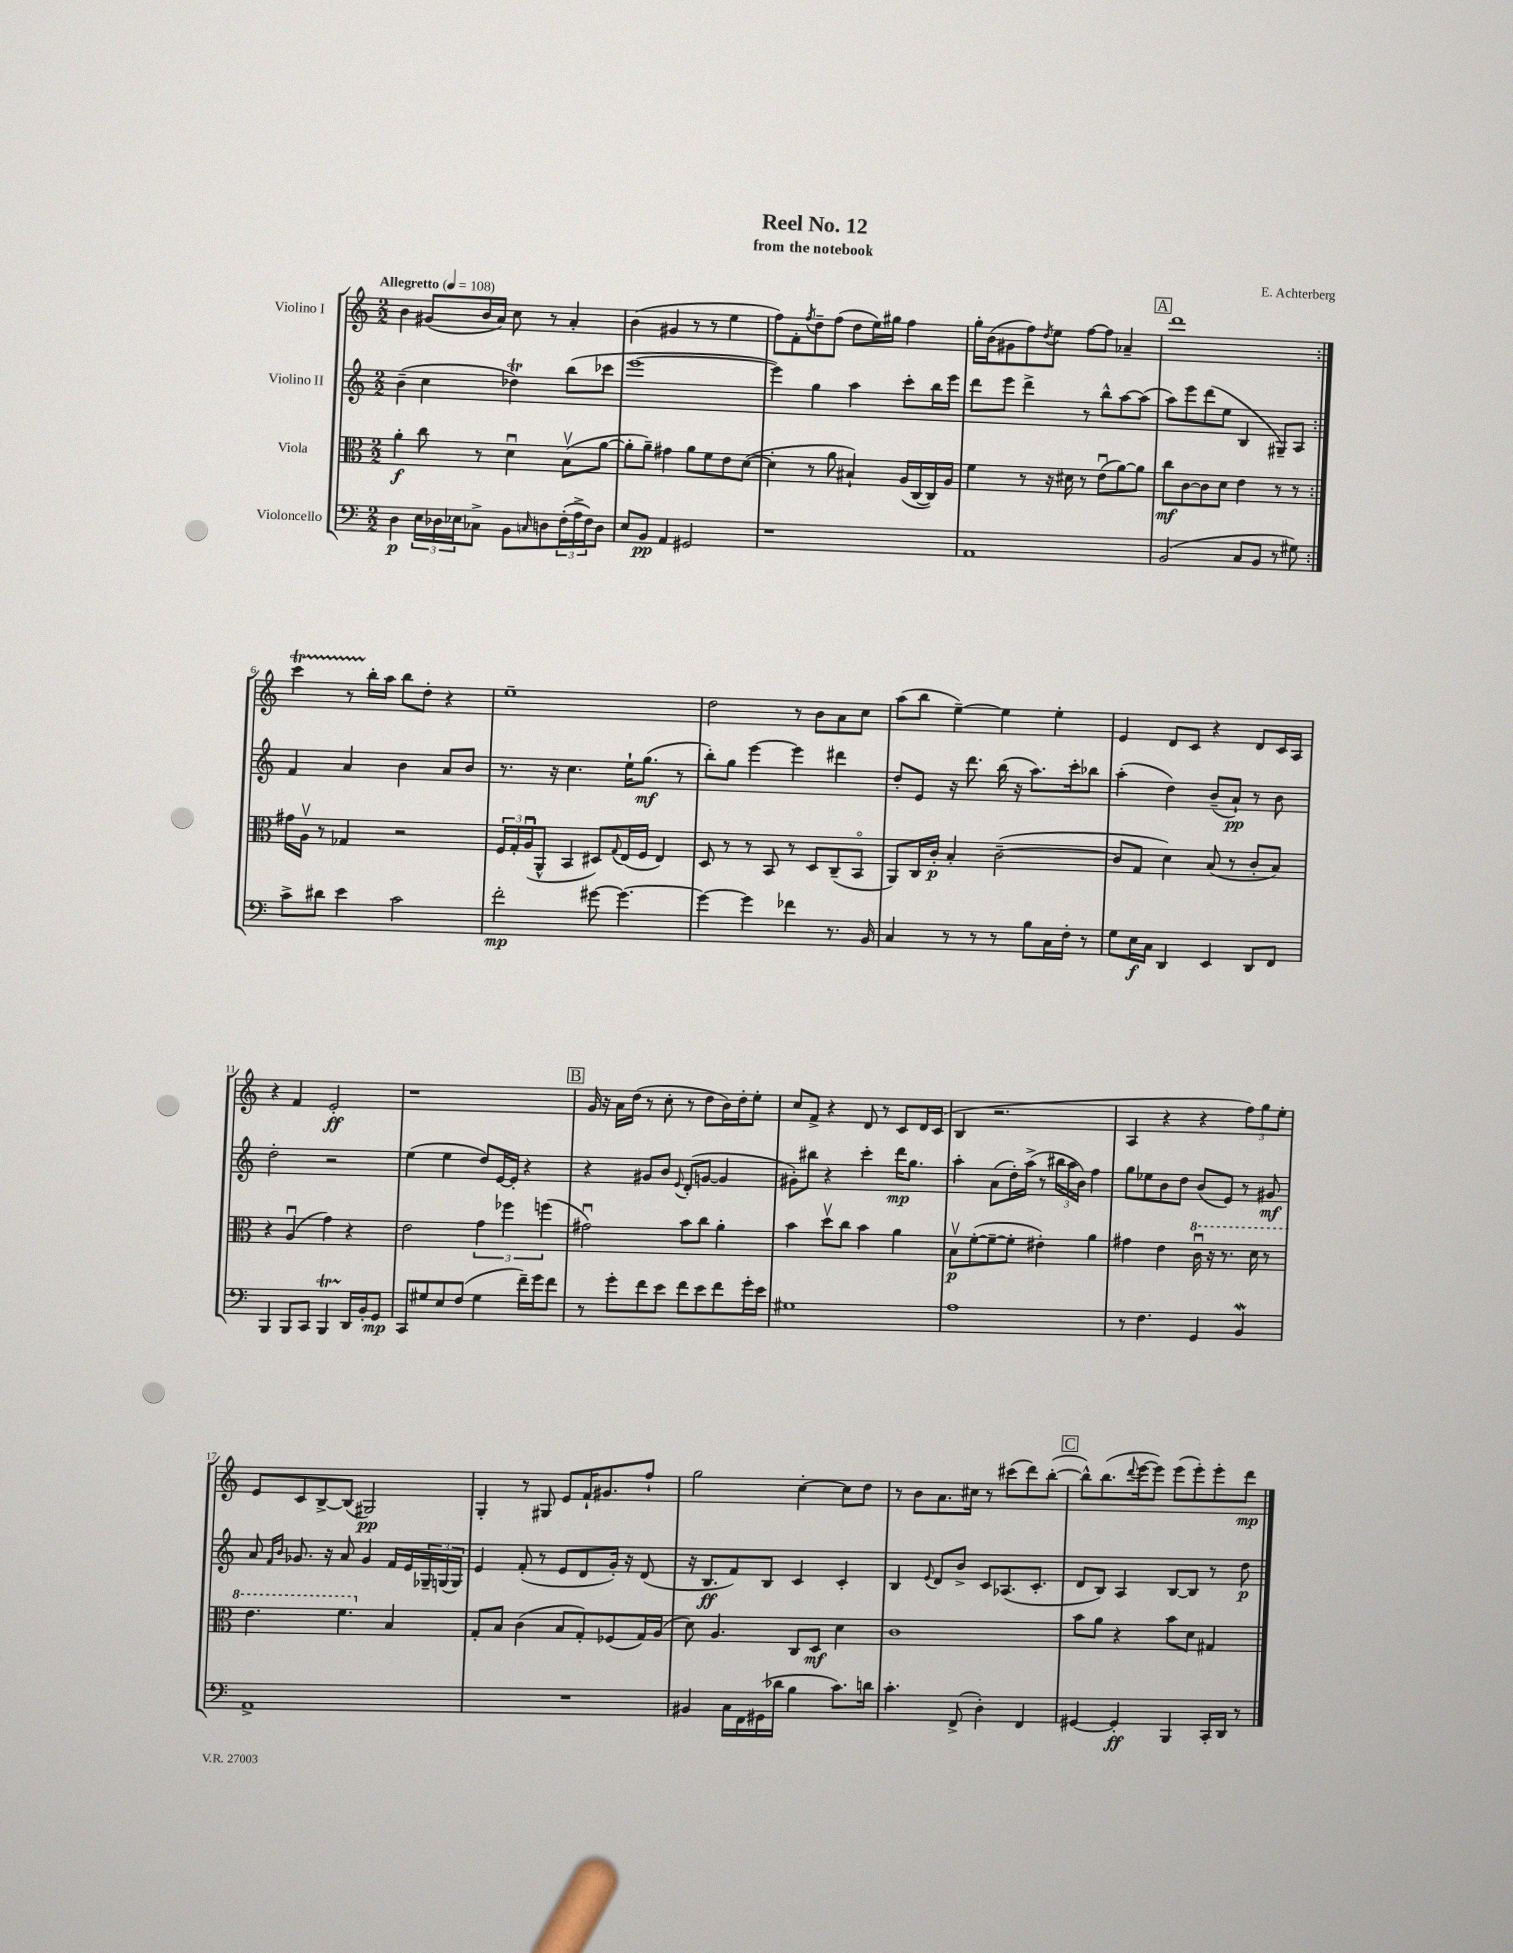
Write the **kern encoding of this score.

**kern	**dynam	**kern	**dynam	**kern	**dynam	**kern	**dynam
*part4	*part4	*part3	*part3	*part2	*part2	*part1	*part1
*staff4	*staff4	*staff3	*staff3	*staff2	*staff2	*staff1	*staff1
*I"Violoncello	*	*I"Viola	*	*I"Violino II	*	*I"Violino I	*
*clefF4	*	*clefC3	*	*clefG2	*	*clefG2	*
*k[]	*	*k[]	*	*k[]	*	*k[]	*
*M2/2	*	*M2/2	*	*M2/2	*	*M2/2	*
*MM108	*	*MM108	*	*MM108	*	*MM108	*
=1	=1	=1	=1	=1	=1	=1	=1
!	!	!	!	!	!	!LO:TX:a:B:t=Allegretto	!
4D\	p	4a'\	f	(4b~\	.	4b\	.
24E\LL	.	8cc\	.	4cc\	.	(8g#X/L	.
24D-X\	.	.	.	.	.	.	.
24E-X\J	.	.	.	.	.	.	.
8C-X^\J	.	8r	.	.	.	16b/L	.
.	.	.	.	.	.	16a/JJ)	.
8BB\L	.	4du\	.	4dd-XT\)	.	8cc\	.
16qqCn/	.	.	.	.	.	.	.
8Dn\	.	.	.	.	.	8r	.
(24F'\L	.	(8Bv\L	.	(8bb\L	.	4a'/	.
24A^\	.	.	.	.	.	.	.
24F\J)	.	.	.	.	.	.	.
8D\J	.	[8a\J	.	8ccc-X\J	.	.	.
=2	=2	=2	=2	=2	=2	=2	=2
8E/L	.	8a'\L]	.	[1eee	.	(4b\	.
8BB/J	pp	8a~\J)	.	.	.	.	.
4AA/	.	4g#X\	.	.	.	4g#X/	.
2GG#X/	.	8a\L	.	.	.	8r	.
.	.	8f\	.	.	.	8r	.
.	.	8e\	.	.	.	4ee\	.
.	.	([8d\J	.	.	.	.	.
=3	=3	=3	=3	=3	=3	=3	=3
1r	.	4d'\]	.	4eee\])	.	8ff\L)	.
.	.	.	.	.	.	8f'\	.
.	.	.	.	.	.	8qff/	.
.	.	8r	.	4gg\	.	8dd~\	.
.	.	8a\	.	.	.	(8ff\J	.
.	.	4B#X`/)	.	4aa\	.	8dd\L	.
.	.	.	.	.	.	16ee\L)	.
.	.	.	.	.	.	16gg#X\JJ	.
.	.	(16A/LL	.	8ccc'\L	.	4ff\	.
.	.	[16C/	.	.	.	.	.
.	.	16C/])	.	16bb\L	.	.	.
.	.	16A/JJ	.	16eee\JJ	.	.	.
=4	=4	=4	=4	=4	=4	=4	=4
1AA	.	4f\	.	8ddd\L	.	16gg'\LL	.
.	.	.	.	.	.	(16b\J	.
.	.	.	.	8eee\J	.	8g#X\	.
.	.	8r	.	4ddd^\	.	8ff\)	.
.	.	.	.	.	.	8qdd/	.
.	.	16r	.	.	.	8ee\J	.
.	.	16d#X\	.	.	.	.	.
.	.	8r	.	8r	.	[8ff\L	.
.	.	(8eu\L	.	8bb^^\L	.	8ff\J]	.
.	.	[8a\)	.	[8aa\	.	4a-X~/	.
.	.	8a\J]	.	(8aa\J]	.	.	.
!!LO:REH:place=s1:t=A
=5	=5	=5	=5	=5	=5	=5	=5
(2BB/	.	8cc\L	mf	8aa\L)	.	1ddd	.
.	.	[8c\	.	8eee\	.	.	.
.	.	8c\]	.	(8ddd\	.	.	.
.	.	8d\J	.	8ee\J	.	.	.
8C/L	.	4e\	.	4B/	.	.	.
8BB/J	.	.	.	.	.	.	.
8r	.	8r	.	8G#X~/L)	.	.	.
8G#X\)	.	8r	.	8A/J	.	.	.
!!LO:LB:g=z
=6:|!	=6:|!	=6:|!	=6:|!	=6:|!	=6:|!	=6:|!	=6:|!
8c^\L	.	16g#X\LL	.	4f/	.	4cccT\	.
.	.	16Av\JJ	.	.	.	.	.
8d#X\J	.	8r	.	.	.	.	.
4e\	.	4G-X/	.	4a/	.	8r	.
.	.	.	.	.	.	16bb'\LL	.
.	.	.	.	.	.	16aa\JJ	.
2c\	.	2r	.	4b\	.	8bb\L	.
.	.	.	.	.	.	8dd'\J	.
.	.	.	.	8a/L	.	4r	.
.	.	.	.	8b/J	.	.	.
=7	=7	=7	=7	=7	=7	=7	=7
2f'\	mp	24F/LL	.	8.r	.	1ee~	.
.	.	24G'/	.	.	.	.	.
.	.	(24Au/J	.	.	.	.	.
.	.	8AA^^/J	.	.	.	.	.
.	.	.	.	16r	.	.	.
.	.	4BB/	.	4.cc\	.	.	.
[8g#X\	.	8D#X/L)	.	.	.	.	.
.	.	8qqG/	.	.	.	.	.
4.g#\_	.	(16E/L	.	16ee`\KL	.	.	.
.	.	16F/JJ	.	(8.gg\J	mf	.	.
.	.	4E/)	.	.	.	.	.
.	.	.	.	8r	.	.	.
=8	=8	=8	=8	=8	=8	=8	=8
4g#\_	.	8D/	.	8bb'\L)	.	2dd\	.
.	.	8r	.	8gg\J	.	.	.
4g#\]	.	8r	.	[4eee\	.	.	.
.	.	8BB/	.	.	.	.	.
4f-X\	.	8r	.	4eee\]	.	8r	.
.	.	8D/L	.	.	.	8b\L	.
8.r	.	(8C~/	.	4ddd#X\	.	8a\	.
.	.	8BB/J	.	.	.	8cc\J	.
16BB/	.	.	.	.	.	.	.
=9	=9	=9	=9	=9	=9	=9	=9
4C/	.	8AA/L)	.	8dd'/L	.	(8aa\L	.
.	.	16C/L	.	8e/J	.	8bb\J	.
.	.	16c'/JJ	p	.	.	.	.
8r	.	4B'/	.	16r	.	[4ee~\)	.
.	.	.	.	8.ddd\	.	.	.
8r	.	.	.	.	.	.	.
8r	.	([2c~\	.	(16bb\	.	4ee\]	.
.	.	.	.	16r	.	.	.
8B\L	.	.	.	8.aa\L)	.	.	.
16C\L	.	.	.	.	.	4ee'\	.
16F'\JJ	.	.	.	16ccc'\k	.	.	.
8r	.	.	.	8bb-X\J	.	.	.
=10	=10	=10	=10	=10	=10	=10	=10
8G\L	.	8c/L]	.	(4aa'\	.	4e/	.
16E\L	f	8G/J	.	.	.	.	.
16C\JJ	.	.	.	.	.	.	.
4DD/	.	4d\)	.	4dd\)	.	8d/L	.
.	.	.	.	.	.	8c/J	.
4EE/	.	(8B/	.	(8b~/L	.	4r	.
.	.	8r	.	8a`/J)	pp	.	.
8DD/L	.	8c'/L	.	8r	.	8d/L	.
8FF/J	.	8B/J)	.	8b\	.	16c/L	.
.	.	.	.	.	.	16A/JJ	.
!!LO:LB:g=z
=11	=11	=11	=11	=11	=11	=11	=11
4BBB/	.	4r	.	2dd'\	.	4r	.
8BBB/L	.	(4Au/	.	.	.	4f/	.
8CC/J	.	.	.	.	.	.	.
4BBBt/	.	4g\)	.	2r	.	2e'/	ff
16DD/LL	.	4r	.	.	.	.	.
16BB'/J	.	.	.	.	.	.	.
8GG/J	mp	.	.	.	.	.	.
=12	=12	=12	=12	=12	=12	=12	=12
8CC/L	.	2e\	.	(4ee\	.	1r	.
8G#X/	.	.	.	.	.	.	.
8E/	.	.	.	4ee\	.	.	.
(8F/J	.	.	.	.	.	.	.
4G#\	.	6g\	.	8dd/L)	.	.	.
.	.	.	.	[16e/L	.	.	.
.	.	6ff-X\	.	.	.	.	.
.	.	.	.	16e'/JJ]	.	.	.
16f~\LL)	.	.	.	4r	.	.	.
16g\J	.	.	.	.	.	.	.
.	.	(6ffn\	.	.	.	.	.
8f\J	.	.	.	.	.	.	.
!!LO:REH:place=s1:t=B
=13	=13	=13	=13	=13	=13	=13	=13
8r	.	2g#Xu\)	.	4r	.	16g/	.
.	.	.	.	.	.	16r	.
8g'\L	.	.	.	.	.	16a\LL	.
.	.	.	.	.	.	(16dd\JJ	.
8f\	.	.	.	8g#X/L	.	8r	.
8e\J	.	.	.	8b/J	.	8cc'\	.
.	.	.	.	8qqe/	.	.	.
8f\L	.	8b\L	.	(8d'/L	.	8r	.
8e\	.	8cc\J	.	[8gn/J	.	8dd\L	.
8f\	.	4a'\	.	4g/]	.	16b\L)	.
.	.	.	.	.	.	16dd'\J	.
16g'\L	.	.	.	.	.	8ee'\J	.
16e\JJ	.	.	.	.	.	.	.
=14	=14	=14	=14	=14	=14	=14	=14
1G#X	.	4b\	.	8g#X'\L)	.	8cc/L	.
.	.	.	.	8bb#X\J	.	8f^/J	.
.	.	8ddv\L	.	4r	.	4r	.
.	.	8cc\J	.	.	.	.	.
.	.	4b\	.	4ccc'\	.	8d/	.
.	.	.	.	.	.	8r	.
.	.	4a\	.	16ddd\KL	mp	8c/L	.
.	.	.	.	8.gg\J	.	.	.
.	.	.	.	.	.	16d/L	.
.	.	.	.	.	.	(16c/JJ	.
=15	=15	=15	=15	=15	=15	=15	=15
1A	.	8Bv\L	p	4aa'\	.	4B/	.
.	.	([8f'\	.	.	.	.	.
.	.	8f~\_	.	(8a\L	.	2.r	.
.	.	8f'\J]	.	16dd'\L)	.	.	.
.	.	.	.	(16aa^\JJ	.	.	.
.	.	4e#X'\)	.	8r	.	.	.
.	.	.	.	24bb#X\LL	.	.	.
.	.	.	.	24aa\	.	.	.
.	.	.	.	24b\JJ)	.	.	.
.	.	4a\	.	4ff\	.	.	.
=16	=16	=16	=16	=16	=16	=16	=16
8r	.	4g#X\	.	8gg\L	.	4A/	.
4.F\	.	.	.	8ee-X\	.	.	.
.	.	4e\	.	8b\	.	4r	.
.	.	.	.	8dd\J	.	.	.
*	*	*8va	*	*	*	*	*
4GG/	.	16ccu\	.	(8b/L	.	4r	.
.	.	16r	.	.	.	.	.
.	.	8.r	.	8e/J)	.	.	.
4BBW/	.	.	.	8r	.	12ff\L)	.
.	.	16dd\	.	.	.	.	.
.	.	.	.	.	.	12gg\	.
.	.	8r	.	8g#X/	mf	.	.
.	.	.	.	.	.	12ee'\J	.
!!LO:LB:g=z
=17	=17	=17	=17	=17	=17	=17	=17
1AA^	.	4.ee\	.	8a/	.	8e/L	.
.	.	.	.	16qqf/LL	.	.	.
.	.	.	.	16qqb/JJ	.	.	.
.	.	.	.	8.g-X/	.	8c/	.
.	.	.	.	.	.	[8B^/	.
.	.	.	.	16r	.	.	.
.	.	4.ff\	.	8a/	.	(8B/J]	.
.	.	.	.	4g-/	.	2G#X/)	pp
*	*	*X8va	*	*	*	*	*
.	.	4B/	.	16f/LL	.	.	.
.	.	.	.	16e/	.	.	.
.	.	.	.	24G-X~/	.	.	.
.	.	.	.	(24Gn/	.	.	.
.	.	.	.	24G/JJ)	.	.	.
=18	=18	=18	=18	=18	=18	=18	=18
1r	.	8G'/L	.	4e/	.	4G'/	.
.	.	8B/J	.	.	.	.	.
.	.	(4c\	.	(8f'/	.	8r	.
.	.	.	.	8r	.	8G#X/	.
.	.	8B/L	.	8e/L	.	8e/L	.
.	.	8G'/)	.	8d/	.	16f`/K	.
.	.	.	.	.	.	8.g#X/	.
.	.	(8F-X/	.	16g'/Jk)	.	.	.
.	.	.	.	16r	.	.	.
.	.	16G/L)	.	(8d/	.	8ff`/J	.
.	.	(16A/JJ	.	.	.	.	.
=19	=19	=19	=19	=19	=19	=19	=19
4BB#X/	.	8d\)	.	16r	.	2gg\	.
.	.	.	.	8.B/L	ff	.	.
.	.	4.A/	.	.	.	.	.
16C\LL	.	.	.	8f/)	.	.	.
16FF\	.	.	.	.	.	.	.
(16GG#X\	.	.	.	8B/J	.	.	.
16d-X\JJ	.	.	.	.	.	.	.
4B\	.	8C/L	.	4c/	.	[4cc'\	.
.	.	8D/J	mf	.	.	.	.
8.c\L)	.	4d\	.	4c'/	.	8cc\L]	.
.	.	.	.	.	.	8dd\J	.
16dn\Jk	.	.	.	.	.	.	.
=20	=20	=20	=20	=20	=20	=20	=20
4.c'\	.	1c	.	4B/	.	8r	.
.	.	.	.	.	.	8b\L	.
.	.	.	.	8qqe/	.	.	.
.	.	.	.	8d/L	.	8.a\	.
(8FF^/	.	.	.	8b^/J	.	.	.
.	.	.	.	.	.	16cc#X\Jk	.
4D'\)	.	.	.	8c/L	.	8r	.
.	.	.	.	(8.A-X/	.	(8ccc#X\L	.
4FF/	.	.	.	.	.	8ddd\)	.
.	.	.	.	8.c'/J	.	.	.
.	.	.	.	.	.	([8bb'\J	.
!!LO:REH:place=s1:t=C
=21	=21	=21	=21	=21	=21	=21	=21
[4GG#X/	.	8b\L	.	8d/L	.	8bb^^\L])	.
.	.	8a\J	.	8B/J)	.	(8.bb\	.
4GG#'/]	ff	4r	.	4A/	.	.	.
.	.	.	.	.	.	8qqddd/	.
.	.	.	.	.	.	[16eee\k	.
.	.	.	.	.	.	8eee\J])	.
4BBB/	.	8b\L	.	[8B/L	.	(8eee\L	.
.	.	8d\J	.	8B/J]	.	8eee'\)	.
16CC'/LL	.	4G#X/	.	8r	.	8eee'\	.
16DD/JJ	.	.	.	.	.	.	.
8r	.	.	.	8dd\	p	8ddd\J	mp
==	==	==	==	==	==	==	==
*-	*-	*-	*-	*-	*-	*-	*-
